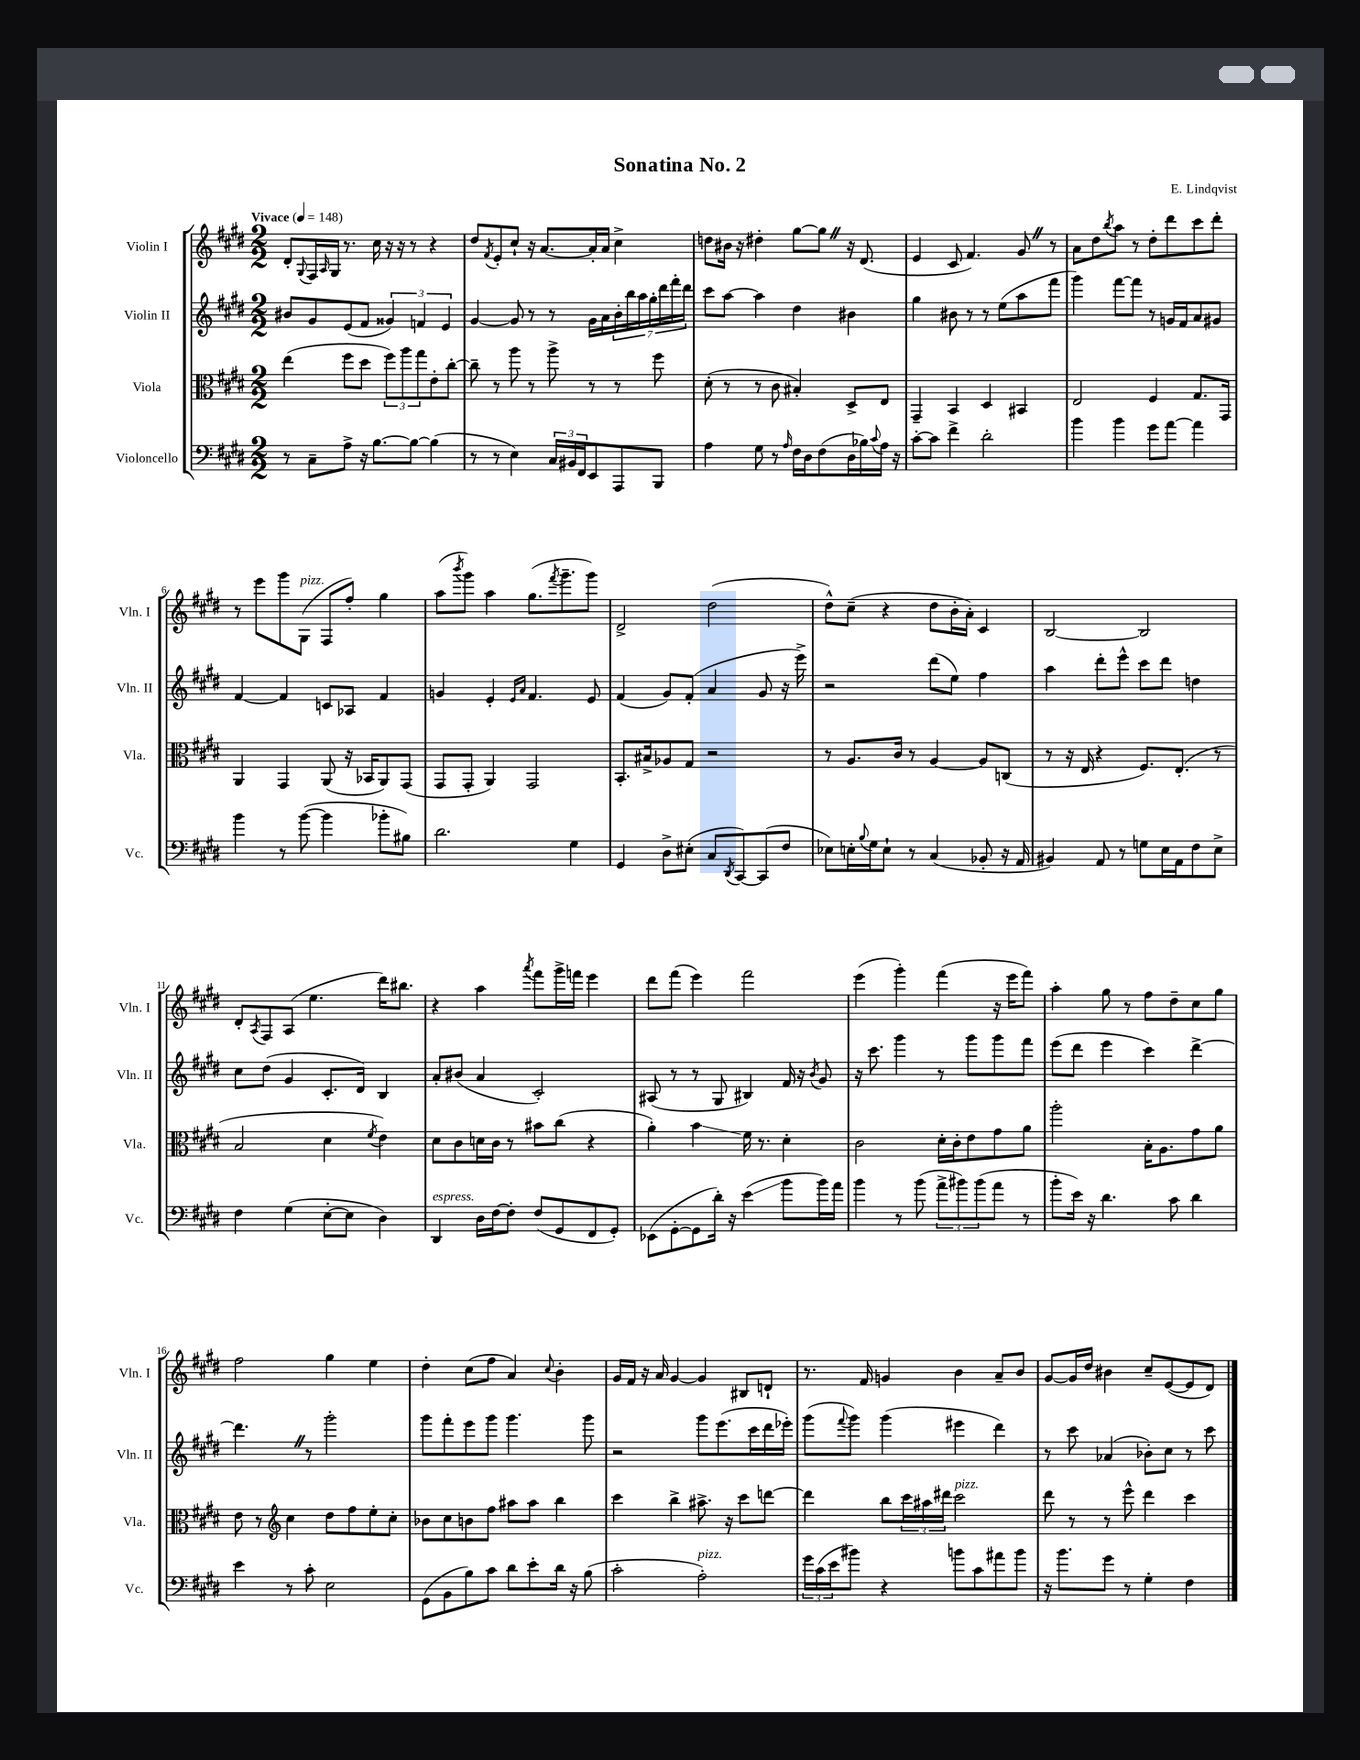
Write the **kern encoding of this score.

**kern	**kern	**kern	**kern
*staff4	*staff3	*staff2	*staff1
*clefF4	*clefC3	*clefG2	*clefG2
*k[f#c#g#d#]	*k[f#c#g#d#]	*k[f#c#g#d#]	*k[f#c#g#d#]
*M2/2	*M2/2	*M2/2	*M2/2
*MM148	*MM148	*MM148	*MM148
8r	(4ee	8b#	8d#'
.	.	.	8qqG#
8C#~	.	8g#	16F#
.	.	.	16qqA
.	.	.	16G#
8A^	8ff#	(8e	8.r
16r	8dd#	8f#	.
[8.B	.	.	16cc#
.	12ff#)	6g##)	16r
.	.	.	16r
.	12aa	.	.
8B_	.	.	8r
.	12gg#	6f	.
(4B]	8e'	.	4r
.	.	6e	.
.	[8cc#'	.	.
=	=	=	=
8r	8cc#~]	[4g#	8dd#
.	.	.	8qf#
8r	8r	.	8e'
4E)	8aa	8g#]	8cc#`
.	8r	8r	16r
.	.	.	[8.a
24C#	8aa^	8r	.
24BB#	.	.	.
24FF#	.	.	.
8EE	8r	16g#	16a']
.	.	16a	16a
8AAA	8r	28b'	4cc#^
.	.	28bb	.
.	.	28aa	.
.	.	28gg#'	.
8BBB	8ff#	.	.
.	.	28ddd#	.
.	.	28fff#'	.
.	.	28ddd#	.
=	=	=	=
4A	(8d#'	8ccc#	8dd
.	8r	[8aa	16b#
.	.	.	16r
8G#	8r	4aa]	4dd#'
8r	8c#	.	.
16qqA	.	.	.
16F#	4B#')	4dd#	[8gg#
16D#	.	.	.
(8F#	.	.	8gg#]
16D#	8D#^	4b#	16r
16B-)	.	.	(8.d#
8qqc#	.	.	.
16A	8E	.	.
16r	.	.	.
=	=	=	=
[8c#'	4GG#~	4gg#	4e
8c#]	.	.	.
4f#^	4BB	8b#	8c#
.	.	8r	4.f#)
2d#'	4D#	8r	.
.	.	(8ee	.
.	4BB#	8aa	8g#
.	.	8fff#	8r
=	=	=	=
4b	2E	4ggg#)	8a
.	.	.	8dd#
.	.	.	8qbb
4b	.	[8fff#	8aa
.	.	8fff#]	8r
8g#	4F#	8r	8dd#'
[8a	.	16g	8ddd#
.	.	16f#	.
4a]	8.G#	8a	8ccc#
.	.	8g#	8ddd#'
.	16GG#	.	.
=	=	=	=
4b	4AA	[4f#	8r
.	.	.	8eee
8r	4GG#	4f#]	8ggg#
([8b	.	.	(8G#
4b]	(8AA	8c	8F#
.	16r	8A-	8ff#')
.	16BB-	.	.
8b-'	8AA)	4f#	4gg#
8B#)	(8GG#	.	.
=	=	=	=
2.d#	8GG#	4g	(8aa
.	.	.	8qbbb
.	8GG#'	.	8ggg#)
.	4AA)	4e'	4aa
.	.	16qqe	.
.	.	16qqa	.
.	2GG#	4.f#	(8.gg#
.	.	.	8qfff#
.	.	.	8.ggg#~
4G#	.	.	.
.	.	8e	8ggg#)
=	=	=	=
4GG#	8.BB'	(4f#	2d#^
.	16B#^	.	.
8D#^	8A-	8g#)	.
(8E#'	8G#	(8f#'	.
8C#	2r	4a	(2dd#
8qDD#	.	.	.
[8CC#)	.	.	.
(8CC#]	.	8g#	.
8F#	.	16r	.
.	.	16eee^)	.
=	=	=	=
8E-)	8r	2r	8dd#^^)
16E'	8.A	.	(8cc#~
8qqB	.	.	.
16G#	.	.	.
8E`	.	.	4r
.	16c#	.	.
8r	8r	.	.
(4C#	[4A	(8ddd#	8dd#
.	.	8ee)	16b'
.	.	.	16a')
8BB-'	8A]	4ff#	4c#
16r	(8C	.	.
16AA	.	.	.
=	=	=	=
4BB#)	8r	4aa	[2B
.	16r	.	.
.	16E	.	.
8AA	4r	8ddd#'	.
8r	.	8eee^^	.
8G	8.F#)	8ccc#	2B]
16E	.	8ddd#	.
16AA	(8.E'	.	.
8F#	.	4dd	.
8E^	8r	.	.
=	=	=	=
4F#	2B	8cc#	8d#'
.	.	.	8qA
.	.	(8dd#	8F#
(4G#	.	4g#	(8A
.	.	.	4.ee
[8E'	4d#	8.c#'	.
8E]	.	.	.
.	.	16d#)	.
.	8qf#	.	.
4D#)	4e)	4B	16ddd#)
.	.	.	8.bb#
=	=	=	=
4DD#	8d#	8a'	4r
.	8c#	(8b#	.
16D#	16d	4a	4aa
[16F#	16c#	.	.
8F#']	8r	.	.
.	.	.	8qaaa
(8F#	8b#	2c#')	8fff#
8GG#	(8cc#	.	16ggg#^
.	.	.	16fff
8FF#	4r	.	4eee
8GG#')	.	.	.
=	=	=	=
(8EE-	4a')	(8A#	8ddd#
[8GG#'	.	8r	(8fff#
8GG#]	4b	8r	4eee)
16d#')	.	8G#	.
16r	.	.	.
(4e	16f#	4B#)	2fff#
.	8.r	.	.
8b	4d#'	16f#	.
.	.	16r	.
.	.	8qb	.
16b)	.	8g#	.
16a	.	.	.
=	=	=	=
4b	2c#	16r	(4eee
.	.	8.ccc#	.
8r	.	4ggg#	4ggg#')
(8b	.	.	.
12a^	16d#'	8r	(4fff#
.	16c#'	.	.
12b#)	.	.	.
.	8e	8ggg#	.
(12b#	.	.	.
8a	8g#	8ggg#	16r
.	.	.	16eee
8r	8a	8fff#	8fff#)
=	=	=	=
8b'	2aa'	(8eee	4aa'
16e)	.	8ddd#	.
16r	.	.	.
4.d#	.	4eee	8gg#
.	.	.	8r
.	16B'	4ccc#)	8ff#
.	8.A	.	.
8c#	.	.	8dd#~
4d#	8g#	[4ddd#^	8cc#
.	8a	.	8gg#
=	=	=	=
4e	8e	4.ddd#]	2ff#
.	8r	.	.
*	*clefG2	*	*
8r	4cc#	.	.
8c#'	.	8r	.
2E	8dd#	2ggg#'	4gg#
.	8ff#	.	.
.	8ee'	.	4ee
.	8cc#'	.	.
=	=	=	=
(8GG#	8b-	8ggg#	4dd#'
8BB	8cc#	8fff#'	.
8B)	8b	8eee	(8cc#
8c#	8ff#	8ggg#	8ff#
8d#	8aa#	4.ggg#	4a)
8e'	8aa#	.	.
.	.	.	8qqcc#
16d#	4bb	.	4b'
16r	.	.	.
(8B	.	8ggg#	.
=	=	=	=
2c#'	4ccc#	2r	16g#
.	.	.	16f#
.	.	.	16r
.	.	.	16a
.	4bb^	.	[4g#
2A')	8.aa#^	8ggg#	4g#]
.	.	(8.eee	.
.	16r	.	.
.	8ccc#	.	8B#
.	.	16ccc#	.
.	[8ddd	16ddd#	8d`
.	.	16eee-')	.
=	=	=	=
24g#	4ddd]	(8ggg#	8.r
(24c#	.	.	.
24e	.	.	.
.	.	8qqfff#	.
8b#)	.	8ggg#)	.
.	.	.	16f#
4r	8bb	(4ggg#	4g
.	24ccc#	.	.
.	24aa#	.	.
.	24ddd#	.	.
8b	2ccc#	4eee#	4b
8c#	.	.	.
8a#	.	4ddd#)	8a~
8b	.	.	8b
=	=	=	=
16r	8ddd#	8r	[8g#
8.b	.	.	.
.	8r	8ccc#	16g#]
.	.	.	16dd#
8g#	8r	(4a-	4b#
8r	8eee^^	.	.
4G#'	4ddd#	8b-')	8cc#~
.	.	8cc#	([8e
4F#	4ccc#	8r	8e]
.	.	8ccc#	8d#)
==	==	==	==
*-	*-	*-	*-
